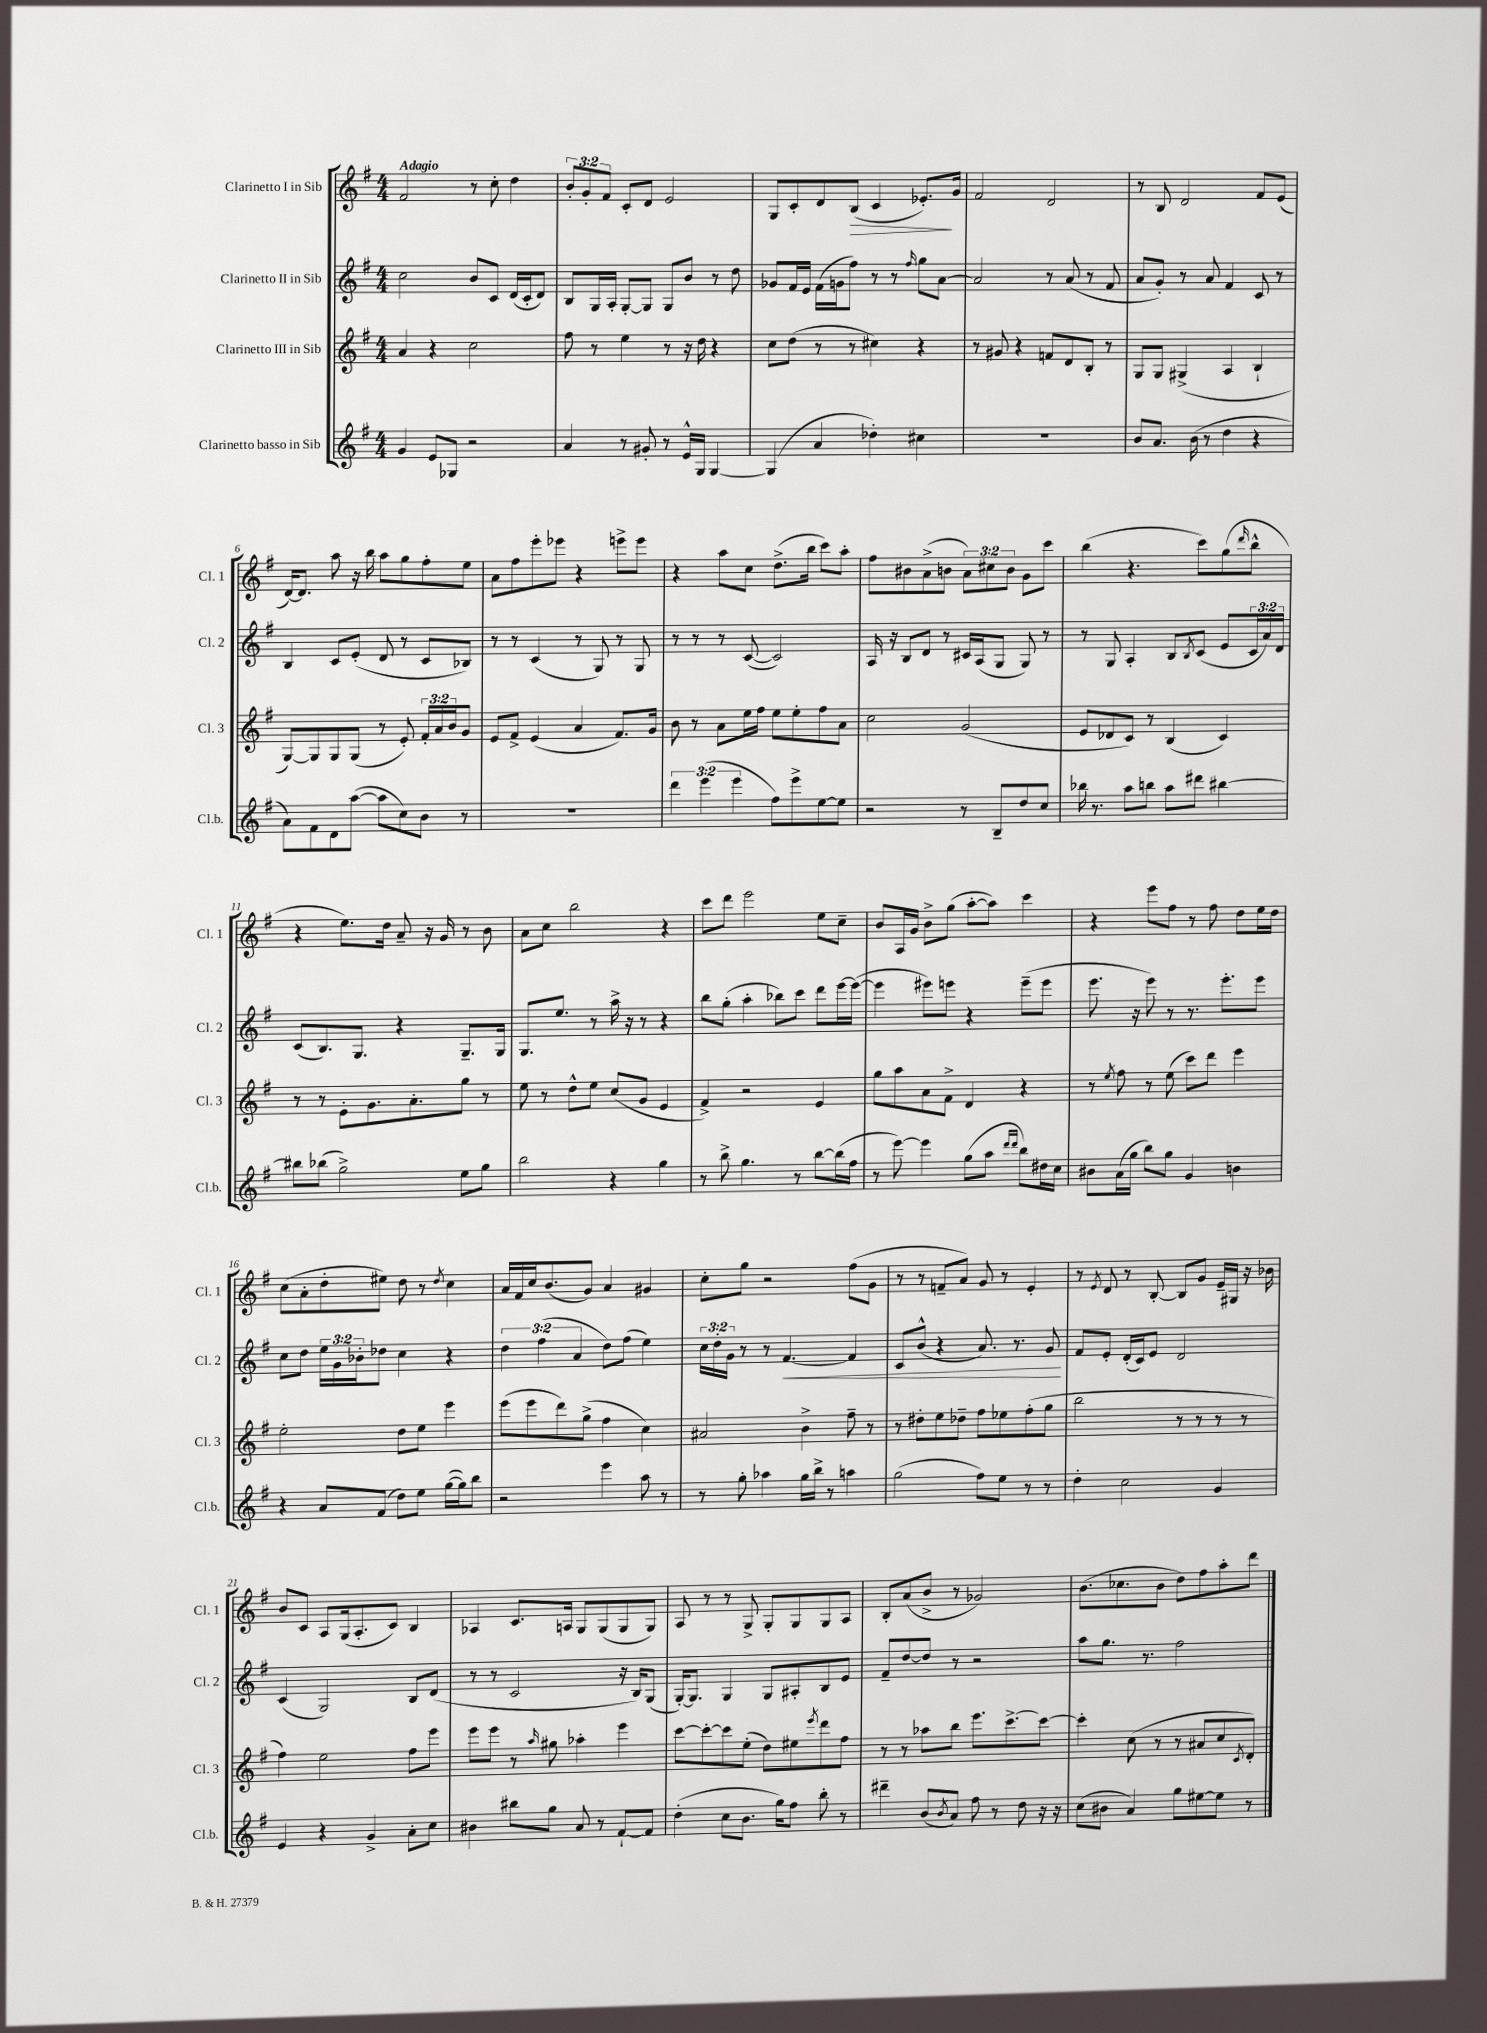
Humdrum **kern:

**kern	**kern	**kern	**dynam	**kern	**dynam
*part4	*part3	*part2	*part2	*part1	*part1
*staff4	*staff3	*staff2	*staff2	*staff1	*staff1
*I"Clarinetto basso in Sib	*I"Clarinetto III in Sib	*I"Clarinetto II in Sib	*	*I"Clarinetto I in Sib	*
*I'Cl.b.	*I'Cl. 3	*I'Cl. 2	*	*I'Cl. 1	*
*clefG2	*clefG2	*clefG2	*	*clefG2	*
*k[f#]	*k[f#]	*k[f#]	*	*k[f#]	*
*M4/4	*M4/4	*M4/4	*	*M4/4	*
=1	=1	=1	=1	=1	=1
!	!	!	!	!LO:TX:a:B:t=Adagio	!
4g/	4a/	2cc\	.	2f#/	.
8e/L	4r	.	.	.	.
8G-X/J	.	.	.	.	.
2r	2cc\	8b/L	.	8r	.
.	.	8c/J	.	8cc'\	.
.	.	(16d/LL	.	4dd\	.
.	.	16c'/J	.	.	.
.	.	8d/J)	.	.	.
=2	=2	=2	=2	=2	=2
4a/	8ff#\	8B/L	.	12b'/L	.
.	.	.	.	12g'/	.
.	8r	16G/L	.	.	.
.	.	.	.	12f#/J	.
.	.	16A'/JJ	.	.	.
8r	4ee\	[8G'/L	.	8c'/L	.
8g#X'/	.	8G/J]	.	8d/J	.
8r	8r	8G/L	.	2e/	.
16e^^/LL	16r	8b/J	.	.	.
16G/JJ	16dd\	.	.	.	.
[4G/	4r	8r	.	.	.
.	.	8dd\	.	.	.
=3	=3	=3	=3	=3	=3
(4G/]	8cc\L	8g-X/L	.	8G/L	.
.	(8dd\J	16f#/L	.	8c'/	.
.	.	16e/JJ	.	.	.
4a/	8r	(16f#\LL	.	8d/	.
.	.	16gn\J	.	.	.
!	!	!	!	!	!LO:HP:b
.	8r	8ff#\J)	.	(8B/J	>
4dd-X'\)	4cc#X\)	8r	.	4c/	.
.	.	8r	.	.	.
.	.	16qqff#/	.	.	.
4cc#X\	4r	8gg\L	.	8.e-X'/L)	.
.	.	[8a\J	.	.	.
.	.	.	.	16g/Jk	]
=4	=4	=4	=4	=4	=4
1r	8r	2a/]	.	2f#/	.
.	8g#X/	.	.	.	.
.	4r	.	.	.	.
.	8fn/L	8r	.	2d/	.
.	8d/	(8a/	.	.	.
.	8B'/J	8r	.	.	.
.	8r	8f#/	.	.	.
=5	=5	=5	=5	=5	=5
8b/L	8G/L	8a/L	.	8r	.
8.a/J	8G/J	8g'/J)	.	8B/	.
.	(4G#X^/	8r	.	2d/	.
(16b\	.	.	.	.	.
8r	.	8a/	.	.	.
4dd\	4A/	4f#/	.	.	.
4r	4B`/	8c/	.	8f#/L	.
.	.	8r	.	(8e/J	.
!!LO:LB:g=z
=6	=6	=6	=6	=6	=6
8a\L)	[8G/L)	4B/	.	[16d/KL)	.
.	.	.	.	8.d/J]	.
8f#\	8G/]	.	.	.	.
8d\	8G/	8c/L	.	8aa\	.
([8aa\J	(8G/J	(8e'/J	.	16r	.
.	.	.	.	16bb\	.
8aa\L]	8r	8d/	.	8aa\L	.
8cc\)	8e'/)	8r	.	8gg\	.
8b\J	24f#'/LL	8c/L	.	8ff#'\	.
.	24a/	.	.	.	.
.	24b/J	.	.	.	.
8r	8g/J	8B-X/J)	.	8ee\J	.
=7	=7	=7	=7	=7	=7
1r	8e/L	8r	.	8a\L	.
.	8f#^/J	8r	.	8ff#\	.
.	(4e/	(4c/	.	8eee'\	.
.	.	.	.	8eee-X\J	.
.	4a/	8r	.	4r	.
.	.	8G/)	.	.	.
.	8.f#/L)	8r	.	8eeen^\L	.
.	.	8G/	.	8eee\J	.
.	16g/Jk	.	.	.	.
=8	=8	=8	=8	=8	=8
6ddd\	8b\	8r	.	4r	.
.	8r	8r	.	.	.
(6eee\	.	.	.	.	.
.	8a\L	8r	.	8aa\L	.
6eee\	.	.	.	.	.
.	16ee\L	([8c/	.	8cc\J	.
.	16ff#\JJ	.	.	.	.
8ff#\L)	8ee\L	2c/])	.	(8.dd^\L	.
8eee^\	8ee'\	.	.	.	.
.	.	.	.	16bb\Jk	.
[8ee\	8ff#\	.	.	8ccc\L)	.
8ee\J]	8a\J	.	.	8aa'\J	.
=9	=9	=9	=9	=9	=9
2r	2cc\	16A/	.	8ff#\L	.
.	.	16r	.	.	.
.	.	8B/L	.	8b#X\	.
.	.	8d/J	.	(8a^\	.
.	.	8r	.	8bn\J	.
8r	(2g/	16c#X/LL	.	12a\L)	.
.	.	(16A/J	.	.	.
.	.	.	.	12cc#X\	.
8B~/L	.	8G/J	.	.	.
.	.	.	.	12b\J	.
8dd/	.	8G/)	.	8g\L	.
8cc/J	.	8r	.	8ccc\J	.
=10	=10	=10	=10	=10	=10
16bb-X\	8e/L	8r	.	(4bb\	.
8.r	.	.	.	.	.
.	8d-X/	8G/	.	.	.
8aa\L	8c/J)	4A'/	.	4.r	.
8bbn\J	8r	.	.	.	.
8aa\L	(4B/	8B/L	.	.	.
.	.	8qB/	.	.	.
8ddd#X\J	.	(8c/J	.	8ccc\L)	.
[4bb#X\	4c/)	8e/L	.	(8gg\	.
.	.	.	.	16qqddd/	.
.	.	24c/L	.	8bb^^\J	.
.	.	24a/)	.	.	.
.	.	24d/JJ	.	.	.
!!LO:LB:g=z
=11	=11	=11	=11	=11	=11
8bb#X\L]	8r	(8c/L	.	4r	.
(8bb-X\J	8r	8.B/)	.	.	.
2gg^\)	8e'\L	.	.	8.ee\L)	.
.	.	8.G/J	.	.	.
.	8.g\	.	.	.	.
.	.	.	.	16dd\Jk	.
.	.	4r	.	8a~/	.
.	8.a'\	.	.	.	.
.	.	.	.	16r	.
.	.	.	.	16g/	.
8ee\L	8gg\J	8.G~/L	.	8r	.
8gg\J	8r	.	.	8b\	.
.	.	16G/Jk	.	.	.
=12	=12	=12	=12	=12	=12
2bb\	8ee\	8.G/L	.	8a\L	.
.	8r	.	.	8cc\J	.
.	.	8.ee/J	.	.	.
.	8dd^^\L	.	.	2bb\	.
.	8ee\J	8r	.	.	.
4r	(8cc/L	16aa^\	.	.	.
.	.	16r	.	.	.
.	8g/J	8r	.	.	.
4gg\	4e/	4r	.	4r	.
=13	=13	=13	=13	=13	=13
8r	4f#^/)	8bb\L	.	8ccc\L	.
8bb^\	.	(8gg'\J	.	8ddd\J	.
4.gg\	2r	4aa'\	.	2eee\	.
.	.	8bb-X\L)	.	.	.
8r	.	8ccc\J	.	.	.
[8bb\L	4e/	8ddd\L	.	8ee\L	.
(16bb\L]	.	[16eee\L	.	8cc~\J	.
16ff#\JJ	.	(16eee\JJ_	.	.	.
=14	=14	=14	=14	=14	=14
8r	8gg\L	4eee\]	.	8b/L	.
[8eee\)	8aa\	.	.	16A/L	.
.	.	.	.	16g/JJ	.
4eee\]	8a\	8eee#X\L)	.	8b^\L	.
.	8f#^\J	8eeen\J	.	(8gg\J	.
(8gg\L	4d/	4r	.	[8aa'\L	.
8aa\J	.	.	.	8aa\J])	.
16qqddd/LL	.	.	.	.	.
16qqddd/JJ	.	.	.	.	.
8bb\L)	4r	(8eee~\L	.	4ccc\	.
16dd#X\L	.	8eee\J	.	.	.
16cc\JJ	.	.	.	.	.
=15	=15	=15	=15	=15	=15
8b#X\L	8r	8.eee\	.	4r	.
.	8qee/	.	.	.	.
(16a\L	8ff#\	.	.	.	.
16gg\JJ	.	16r	.	.	.
8bb\L)	8r	8eee\)	.	8eee\L	.
8gg\J	(8ee\	8r	.	8ff#\J	.
4g/	8ccc\L)	8.r	.	8r	.
.	8ddd\J	.	.	8ff#\	.
.	.	8.eee'\L	.	.	.
4bn\	4eee\	.	.	8dd\L	.
.	.	8eee\J	.	16ee\L	.
.	.	.	.	16dd\JJ	.
!!LO:LB:g=z
=16	=16	=16	=16	=16	=16
4r	2ee'\	8cc\L	.	(8cc\L	.
.	.	8dd\J	.	8a'\	.
8a/L	.	24ee\LL	.	8dd'\	.
.	.	24g\	.	.	.
.	.	24b-X'\J	.	.	.
(8f#/J	.	8dd-X\J	.	8ee#X\J)	.
8dd\L)	8dd\L	4cc\	.	8dd\	.
8ee\J	8ee\J	.	.	8r	.
.	.	.	.	8qdd/	.
([16gg\LL	4eee\	4r	.	4cc\	.
16gg\J])	.	.	.	.	.
8bb\J	.	.	.	.	.
=17	=17	=17	=17	=17	=17
2r	(8eee\L	6dd\	.	16a/LL	.
.	.	.	.	16f#/	.
.	8eee\	.	.	16cc/J	.
.	.	(6ff#\	.	.	.
.	.	.	.	(8.b/	.
.	8ddd\)	.	.	.	.
.	.	6a/	.	.	.
.	(8gg^\J	.	.	8g/J)	.
4eee\	4ff#\	8dd\L)	.	4a/	.
.	.	(8ff#\J	.	.	.
8aa\	4cc\)	4ee\)	.	4g#X/	.
8r	.	.	.	.	.
=18	=18	=18	=18	=18	=18
8r	2a#X/	24cc\LL	.	8cc'\L	.
.	.	24dd'\	.	.	.
.	.	24g\JJ	.	.	.
8gg'\	.	8r	.	8gg\J	.
4aa-X\	.	8r	.	2r	.
!	!	!	!LO:HP:b	!	!
.	.	[4.f#/	<	.	.
16gg\LL	4b^\	.	.	.	.
16bb^\JJ	.	.	.	.	.
8r	.	.	.	.	.
4aan\	8ff#~\	4f#/]	.	(8ff#\L	.
.	8r	.	.	8g\J	.
=19	=19	=19	=19	=19	=19
(2gg\	8r	8c/L	.	8r	.
.	8dd#X'\L	(8b^^/J	.	8r	.
.	8ee\	4r	.	8fn~/L	.
.	8dd-X~\J	.	.	8a/J)	.
8ff#\L)	8ff#\L	8.a/)	.	8g/	.
8ee\J	8ee-X\	.	.	8r	.
.	.	8.r	.	.	.
8r	(8ff#'\	.	.	4e'/	.
8r	8gg\J	8g/	.	.	.
.	.	.	[	.	.
=20	=20	=20	=20	=20	=20
4dd'\	2bb\	8f#/L	.	8r	.
.	.	.	.	8qe/	.
.	.	8e'/J	.	8d/	.
2cc\	.	(16d'/LL	.	8r	.
.	.	16c/J)	.	.	.
.	.	8e/J	.	[8B'/	.
.	8r	2d/	.	8B/L]	.
.	8r	.	.	8g/J	.
4g/	8r	.	.	16e~/LL	.
.	.	.	.	16G#X/JJ	.
.	8r	.	.	16r	.
.	.	.	.	16b-X\	.
!!LO:LB:g=z
=21	=21	=21	=21	=21	=21
4e/	4ff#\)	(4c/	.	8b/L	.
.	.	.	.	8c/J	.
4r	2ee\	2G/)	.	8A/L	.
.	.	.	.	(16G/k	.
.	.	.	.	8.A'/	.
4g^/	.	.	.	.	.
.	.	.	.	8c/J)	.
8a'\L	8ff#\L	8B/L	.	4B/	.
8cc\J	8eee\J	(8d/J	.	.	.
=22	=22	=22	=22	=22	=22
4b#X\	8eee\L	8r	.	4A-X/	.
.	8eee\J	8r	.	.	.
8bb#X\L	8r	2c/	.	8.c/L	.
.	16qqaa/	.	.	.	.
8gg\J	8gg#X\	.	.	.	.
.	.	.	.	16An/Jk	.
8a/	4aa-X'\	.	.	8G/L	.
8r	.	.	.	(8G/	.
[8f#`/L	4eee\	16r	.	8G/	.
.	.	16B/KL)	.	.	.
8f#/J]	.	(8G/J	.	8G/J)	.
=23	=23	=23	=23	=23	=23
(4dd'\	[8ccc\L	[16G'/KL)	.	8A/	.
.	.	8.G/J]	.	.	.
.	8ccc'\_	.	.	8r	.
8cc\L	8ccc\]	4G/	.	8r	.
8.b\J	(8ee'\J	.	.	8G^/	.
.	8dd\L)	8G/L	.	8G'/L	.
16gg\KL)	.	.	.	.	.
8ff#\J	8ee#X\	8A#X'/	.	8G/	.
.	8qeee/	.	.	.	.
8bb'\	8ddd\	8B/	.	8G/	.
8r	8ff#\J	8e/J	.	8A/J	.
=24	=24	=24	=24	=24	=24
4ddd#X~\	8r	8f#~/L	.	8B'/L	.
.	8r	[8dd/	.	(8a/	.
(8b/L	8aa-X\L	8dd/J]	.	8b^/J	.
8qb/	.	.	.	.	.
8a/J)	8bb\J	8r	.	8r	.
8ff#\	8.eee\L	2r	.	2g-X/)	.
8r	.	.	.	.	.
.	[8.ccc^\	.	.	.	.
8dd\	.	.	.	.	.
16r	8ccc\J_	.	.	.	.
16r	.	.	.	.	.
=25	=25	=25	=25	=25	=25
(8cc\L	4ccc'\]	8aa\L	.	(8.b\L	.
8b#X\J	.	8.gg\J	.	.	.
.	.	.	.	8.cc-X\	.
4a/)	(8cc\	.	.	.	.
.	.	8.r	.	.	.
.	8r	.	.	8b\J	.
8gg\L	8r	2ff#\	.	8dd\L)	.
[8ee#X\	8a#X/L	.	.	8ff#\	.
8ee#\J]	8cc/	.	.	8aa'\	.
.	8qc/	.	.	.	.
8r	8d'/J)	.	.	8ddd\J	.
==	==	==	==	==	==
*-	*-	*-	*-	*-	*-
